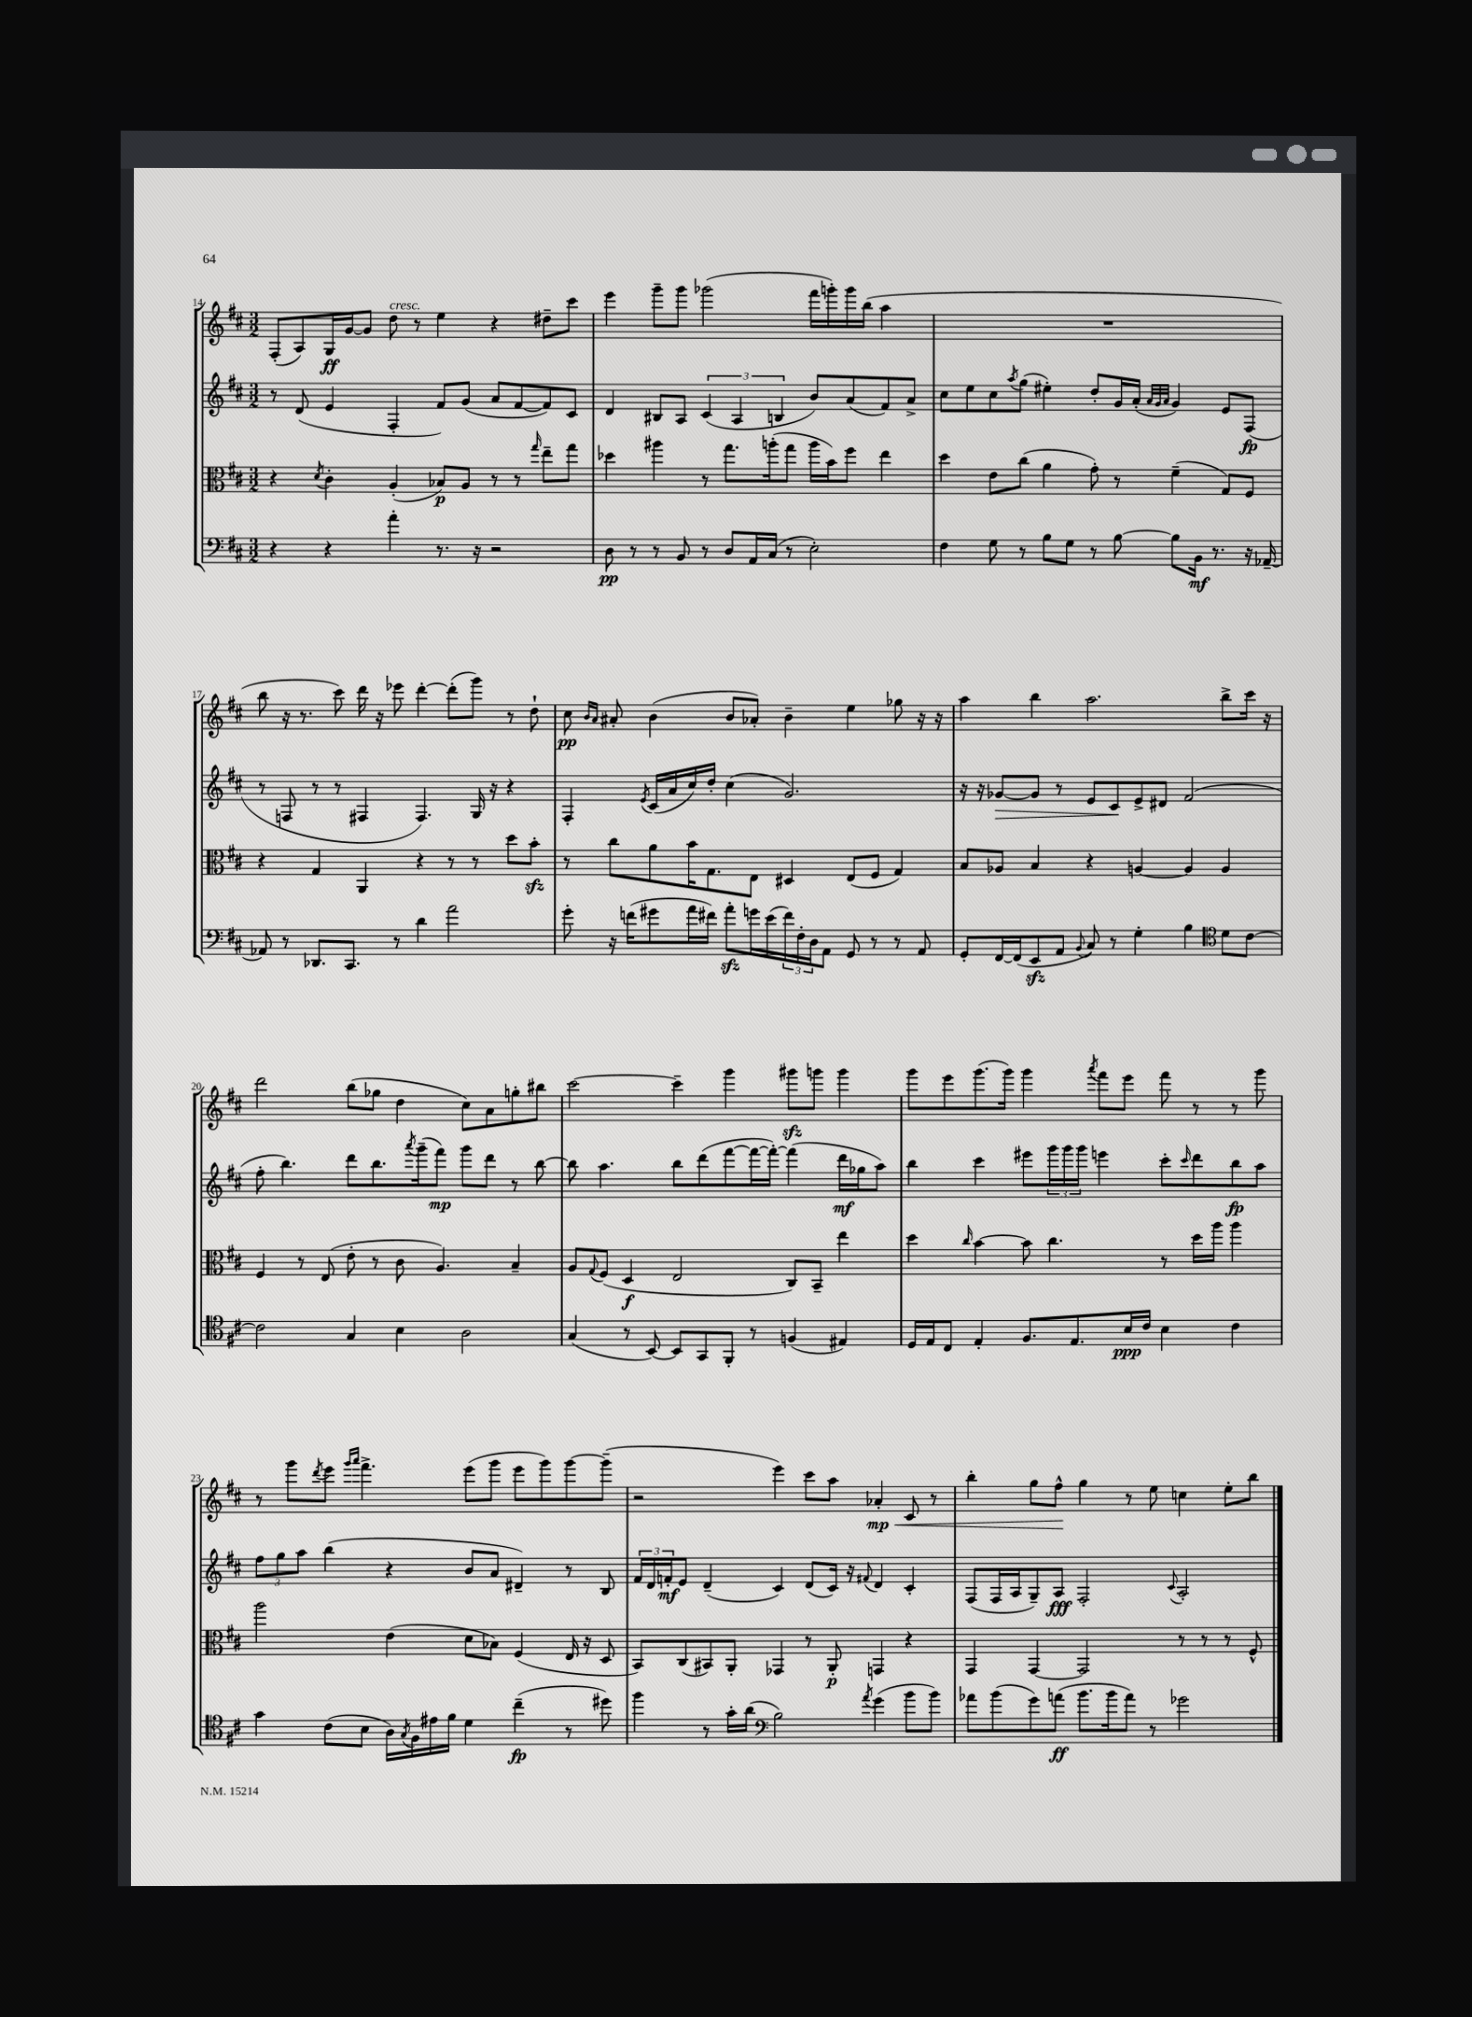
<<
\new StaffGroup <<
\new Staff = "s0" {
    \clef treble \key d \major \numericTimeSignature \time 3/2
    fis8-.( a8) g16\ff g'16~ g'8 d''8^\markup { \italic "cresc." } r8 e''4 r4 dis''8-- cis'''8 |
    e'''4 g'''8-- g'''8 ges'''2( fis'''16 g'''16-.) g'''16 b''16( a''4 |
    R1. |
    b''8 r16 r8. cis'''8) d'''16 r16 ees'''8 d'''4~-. d'''8-.( g'''8) r8 d''8-! |
    cis''8\pp \grace { b'16 a'16 } ais'8-. b'4( b'8 aes'8-.) b'4-- e''4 ges''8 r16 r16 |
    a''4 b''4 a''2. b''8-> cis'''16 r16 |
    d'''2 b''8( ges''8 d''4 cis''8) a'8 g''8-. bis''8 |
    cis'''2~ cis'''4-- g'''4 gis'''8\sfz g'''8 g'''4 |
    g'''8 e'''8 g'''8.( g'''16) g'''4 \acciaccatura { a'''8 } fis'''8 e'''8 fis'''8 r8 r8 g'''8 |
    r8 g'''8 \acciaccatura { d'''8 } e'''8 \grace { g'''16 a'''16 } fis'''4.-> e'''8( g'''8 e'''8 g'''8) g'''8~ g'''8--( |
    r2 e'''4) cis'''8 a''8 aes'4-.\mp\< cis'8 r8 |
    b''4-. g''8 fis''8-^\! g''4 r8 e''8 c''4 e''8-. b''8 \bar "|." |
}
\new Staff = "s1" {
    \clef treble \key d \major \numericTimeSignature \time 3/2
    r8 d'8( e'4 fis4-. fis'8) g'8( a'8 fis'8~ fis'8) cis'8 |
    d'4 bis8 a8 \tuplet 3/2 { cis'4( a4 b4 } b'8) a'8( fis'8) a'8-> |
    cis''8 e''8 cis''8 \acciaccatura { a''8 } g''8( eis''4-.) d''8-. g'16 a'16-.( \grace { a'32 g'32 a'32 } g'4) e'8 fis8\fp( |
    r8 f8 r8 r8 fis4 fis4.) g16 r16 r4 |
    fis4-. \acciaccatura { e'8 } cis'16( a'16 cis''16) d''16-. cis''4( g'2.) |
    r16 r16 ges'8~\> ges'8 r8 e'8 cis'8\! e'8-> dis'8 fis'2( |
    fis''8-. b''4.) d'''8 b''8. \acciaccatura { a'''8 } g'''16--( fis'''8\mp) g'''8 d'''8 r8 b''8~ |
    b''8 a''4. b''8 d'''8( fis'''8~ fis'''16~ fis'''16~-.) fis'''4( d'''16\mf ges''16 a''8) |
    b''4 cis'''4 eis'''8 \tuplet 3/2 { g'''16 g'''16 g'''16 } e'''4 cis'''8-. \grace { cis'''16 } d'''8 b''8\fp a''8 |
    \tuplet 3/2 { fis''8 g''8 a''8 } b''4( r4 b'8 a'8 dis'4--) r8 b8 |
    \tuplet 3/2 { fis'16 d'16 f'16-.\mf } e'8 d'4--( cis'4) d'8( cis'16) r16 \appoggiatura { fis'8 } d'4 cis'4-. |
    fis8( fis16 a16 g8--) a8\fff fis2-. \appoggiatura { cis'8 } a2-. \bar "|." |
}
\new Staff = "s2" {
    \clef alto \key d \major \numericTimeSignature \time 3/2
    r4 \acciaccatura { d'8 } cis'4-. a4-.( bes8\p) a8 r8 r8 \grace { g''16 } e''8-- g''8 |
    des''4 ais''4 r8 g''8. a''16-.( g''8 a''16 b'16) fis''8 e''4 |
    d''4 e'8 cis''8( a'4 g'8-.) r8 fis'4--( g8) fis8 |
    r4 g4 a,4 r4 r8 r8 d''8 b'8-.\sfz |
    r8 cis''8 a'8 b'16 g8. e8 dis4 e8( fis8 g4) |
    b8 aes8 b4 r4 a4~ a4 a4 |
    fis4 r8 e8( e'8-. r8 cis'8 a4.) b4-- |
    a8 \appoggiatura { g8 } fis8( d4\f e2 cis8) b,8-- e''4 |
    d''4 \grace { cis''16 } b'4~ b'8 cis''4. r8 d''16 a''16 a''4 |
    a''2 e'4( d'8 bes8) fis4( e16 r16 d8 |
    b,8) cis8( bis,8) a,8-. ges,4 r8 a,8-.\p g,4 r4 |
    g,4 g,4~ g,2 r8 r8 r8 fis8-^ \bar "|." |
}
\new Staff = "s3" {
    \clef bass \key d \major \numericTimeSignature \time 3/2
    r4 r4 a'4-. r8. r16 r2 |
    d8\pp r8 r8 b,8 r8 d8 a,16 cis16( r8 e2-.) |
    fis4 g8 r8 b8 g8 r8 b8~ b8 b,16\mf r8. r16 aes,16~-- |
    aes,8 r8 des,8. cis,8. r8 d'4 a'2 |
    g'8-. r16 f'16( gis'8 a'16 fis'16) a'8-.\sfz g'16 e'16( \tuplet 3/2 { fis'16) fis16-. d16 } a,8 g,8 r8 r8 a,8 |
    g,8-. fis,16~ fis,16( e,8\sfz a,8 \appoggiatura { b,8 } cis8) r8 g4-. b4 \clef tenor d'8 cis'8~ |
    cis'2 g4 b4 a2 |
    g4( r8 b,8~) b,8 g,8 fis,8-. r8 f4( eis4) |
    d16 e16 cis8 e4-. fis8. e8. b16\ppp cis'16 b4 cis'4 |
    g'4 cis'8( b8 a16) \acciaccatura { g8 } fis16 eis'16 fis'16 d'4 cis''4--\fp( r8 dis''8) |
    fis''4 r8 g'16-. a'16( \clef bass b2) \acciaccatura { a'8 } g'4( b'8 b'8) |
    aes'8 b'8( g'8) a'8\ff( b'8. b'16 a'8) r8 ges'2 \bar "|." |
}
>>
>>
\layout { \context { \Score currentBarNumber = #14 } }
